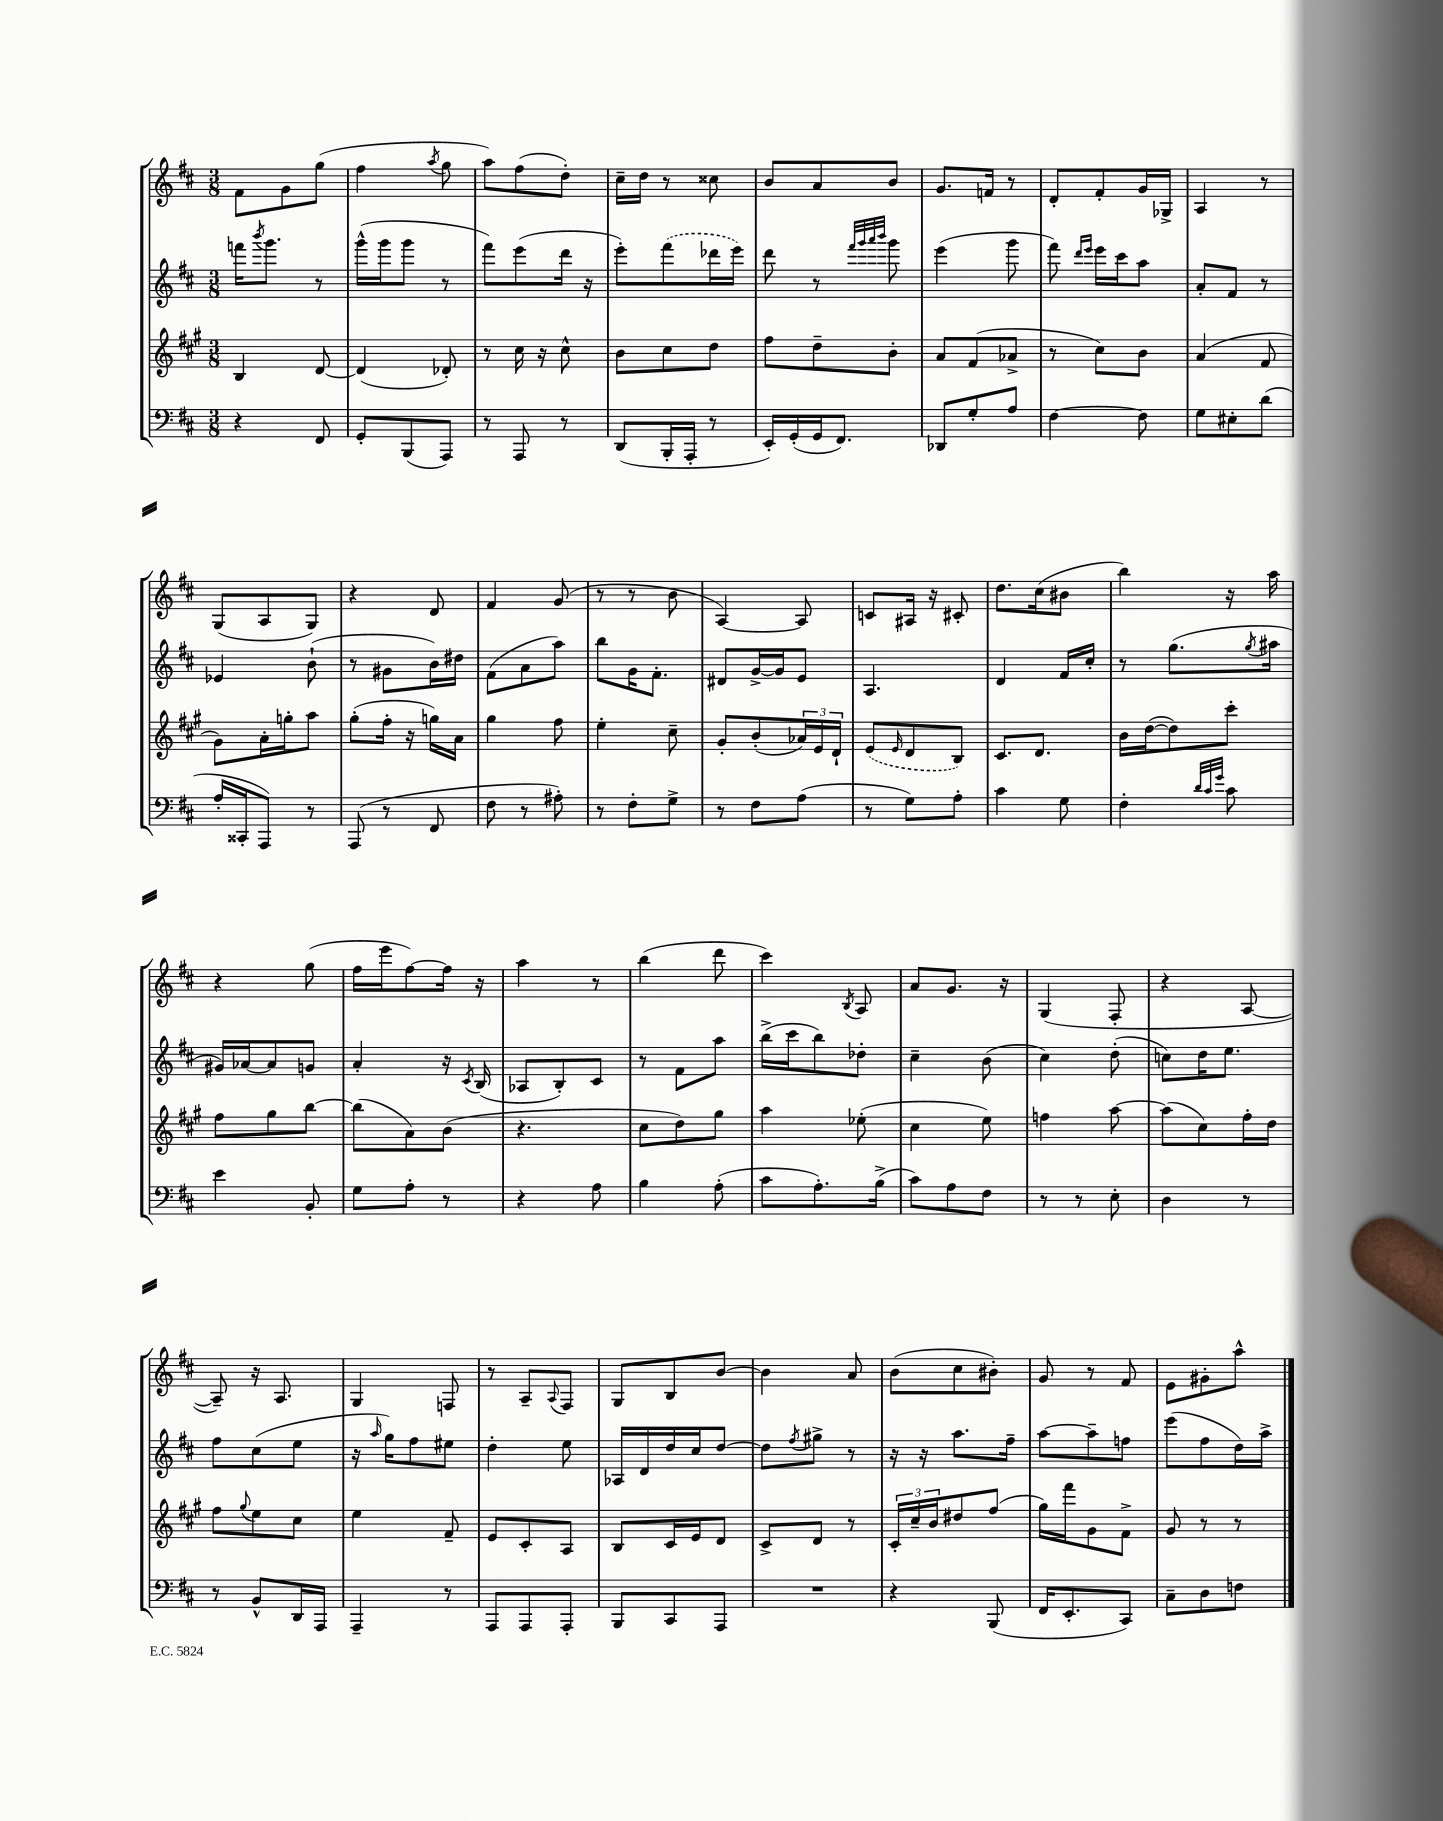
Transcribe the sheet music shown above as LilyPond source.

<<
\new StaffGroup <<
\new Staff = "s0" {
    \clef treble \key d \major \numericTimeSignature \time 3/8
    fis'8 g'8 g''8( |
    fis''4 \acciaccatura { a''8 } g''8 |
    a''8) fis''8( d''8-.) |
    cis''16-- d''16 r8 cisis''8 |
    b'8 a'8 b'8 |
    g'8. f'16 r8 |
    d'8-. fis'8-. g'16 ges16-> |
    a4 r8 |
    g8( a8 g8) |
    r4 d'8 |
    fis'4 g'8( |
    r8 r8 b'8 |
    a4~) a8 |
    c'8 ais16 r16 cis'8-. |
    d''8. cis''16( bis'8 |
    b''4) r16 a''16 |
    r4 g''8( |
    fis''16 e'''16 fis''8~) fis''16 r16 |
    a''4 r8 |
    b''4( d'''8 |
    cis'''4) \acciaccatura { b8 } a8 |
    a'8 g'8. r16 |
    g4( fis8-. |
    r4 a8~ |
    a8--) r16 a8. |
    g4 f8 |
    r8 a8-- \appoggiatura { a8 } fis8 |
    g8 b8 b'8~ |
    b'4 a'8 |
    b'8( cis''8 bis'8-.) |
    g'8 r8 fis'8 |
    e'8 gis'8-. a''8-^ \bar "|." |
}
\new Staff = "s1" {
    \clef treble \key d \major \numericTimeSignature \time 3/8
    f'''16 \acciaccatura { b'''8 } g'''8. r8 |
    g'''16-^( g'''16 g'''8 r8 |
    fis'''8) e'''8( d'''16 r16 |
    e'''8-.) \once \slurDashed fis'''8( des'''16 e'''16) |
    d'''8 r8 \grace { fis'''32 g'''32 a'''32 b'''32 } g'''8 |
    e'''4( g'''8 |
    fis'''8) \grace { d'''16 e'''16 } e'''16 cis'''16 a''8 |
    a'8-. fis'8 r8 |
    ees'4 b'8-!( |
    r8 gis'8 b'16) dis''16 |
    fis'8( a'8 a''8) |
    b''8 g'16 fis'8.-. |
    dis'8 g'16~-> g'16 e'8 |
    a4. |
    d'4 fis'16 cis''16-. |
    r8 g''8.( \acciaccatura { g''8 } ais''16 |
    gis'16) aes'16~ aes'8 g'8 |
    a'4-. r16 \acciaccatura { cis'8 } b16( |
    aes8 b8-.) cis'8 |
    r8 fis'8 a''8 |
    b''16->( cis'''16 b''8) des''8-. |
    cis''4-- b'8( |
    cis''4) d''8-.( |
    c''8) d''16 e''8. |
    fis''8 cis''8( e''8 |
    r16 \grace { a''16 } g''16) fis''8 eis''8 |
    d''4-. e''8 |
    aes16 d'16 d''16 cis''16 d''8~ |
    d''8 \acciaccatura { fis''8 } gis''8-> r8 |
    r16 r16 a''8. fis''16-- |
    a''8~ a''8-- f''8 |
    e'''8( fis''8 d''16) a''16-> \bar "|." |
}
\new Staff = "s2" {
    \clef treble \key a \major \numericTimeSignature \time 3/8
    b4 d'8~ |
    d'4( des'8-.) |
    r8 cis''16 r16 cis''8-^ |
    b'8 cis''8 d''8 |
    fis''8 d''8-- b'8-. |
    a'8 fis'8( aes'8-> |
    r8 cis''8) b'8 |
    a'4( fis'8 |
    gis'8) a'16-. g''16-. a''8 |
    gis''8-.( fis''16-. r16 g''16) a'16 |
    gis''4 fis''8 |
    e''4-. cis''8-- |
    gis'8-. b'8-.( \tuplet 3/2 { aes'16) e'16 d'16-! } |
    \once \slurDashed e'8( \grace { e'16 } d'8 b8) |
    cis'8. d'8. |
    b'16 d''16~( d''8) cis'''8-. |
    fis''8 gis''8 b''8~ |
    b''8( a'8) b'8( |
    r4. |
    cis''8 d''8) gis''8 |
    a''4 ees''8-.( |
    cis''4 e''8) |
    f''4 a''8~ |
    a''8( cis''8) fis''16-. d''16 |
    fis''8 \appoggiatura { gis''8 } e''8 cis''8 |
    e''4 fis'8-- |
    e'8 cis'8-. a8 |
    b8 cis'16 e'16 d'8 |
    cis'8-> d'8 r8 |
    \tuplet 3/2 { cis'16-. cis''16-- b'16 } dis''8 fis''8( |
    gis''16) fis'''16 gis'8 fis'8-> |
    gis'8 r8 r8 \bar "|." |
}
\new Staff = "s3" {
    \clef bass \key d \major \numericTimeSignature \time 3/8
    r4 fis,8 |
    g,8-. b,,8( a,,8) |
    r8 a,,8 r8 |
    d,8( b,,16-. a,,16-. r8 |
    e,16-.) g,16-.( g,16 fis,8.) |
    des,8 g8-. a8 |
    fis4~ fis8 |
    g8 eis8-. d'8( |
    a16-. cisis,16-. a,,8) r8 |
    a,,8( r8 fis,8 |
    fis8 r8 ais8-.) |
    r8 fis8-. g8-> |
    r8 fis8 a8( |
    r8 g8) a8-. |
    cis'4 g8 |
    fis4-. \grace { d'32 cis'32 g'32 } cis'8 |
    e'4 b,8-. |
    g8 a8-. r8 |
    r4 a8 |
    b4 a8-.( |
    cis'8 a8.-.) b16->( |
    cis'8) a8 fis8 |
    r8 r8 e8-. |
    d4 r8 |
    r8 b,8-^ d,16 a,,16 |
    a,,4-- r8 |
    a,,8 a,,8 a,,8-. |
    b,,8 cis,8 a,,8 |
    R4. |
    r4 b,,8( |
    fis,16 e,8.-. cis,8) |
    cis8-- d8 f8 \bar "|." |
}
>>
>>
\layout { \context { \Score \remove "Bar_number_engraver" } }
